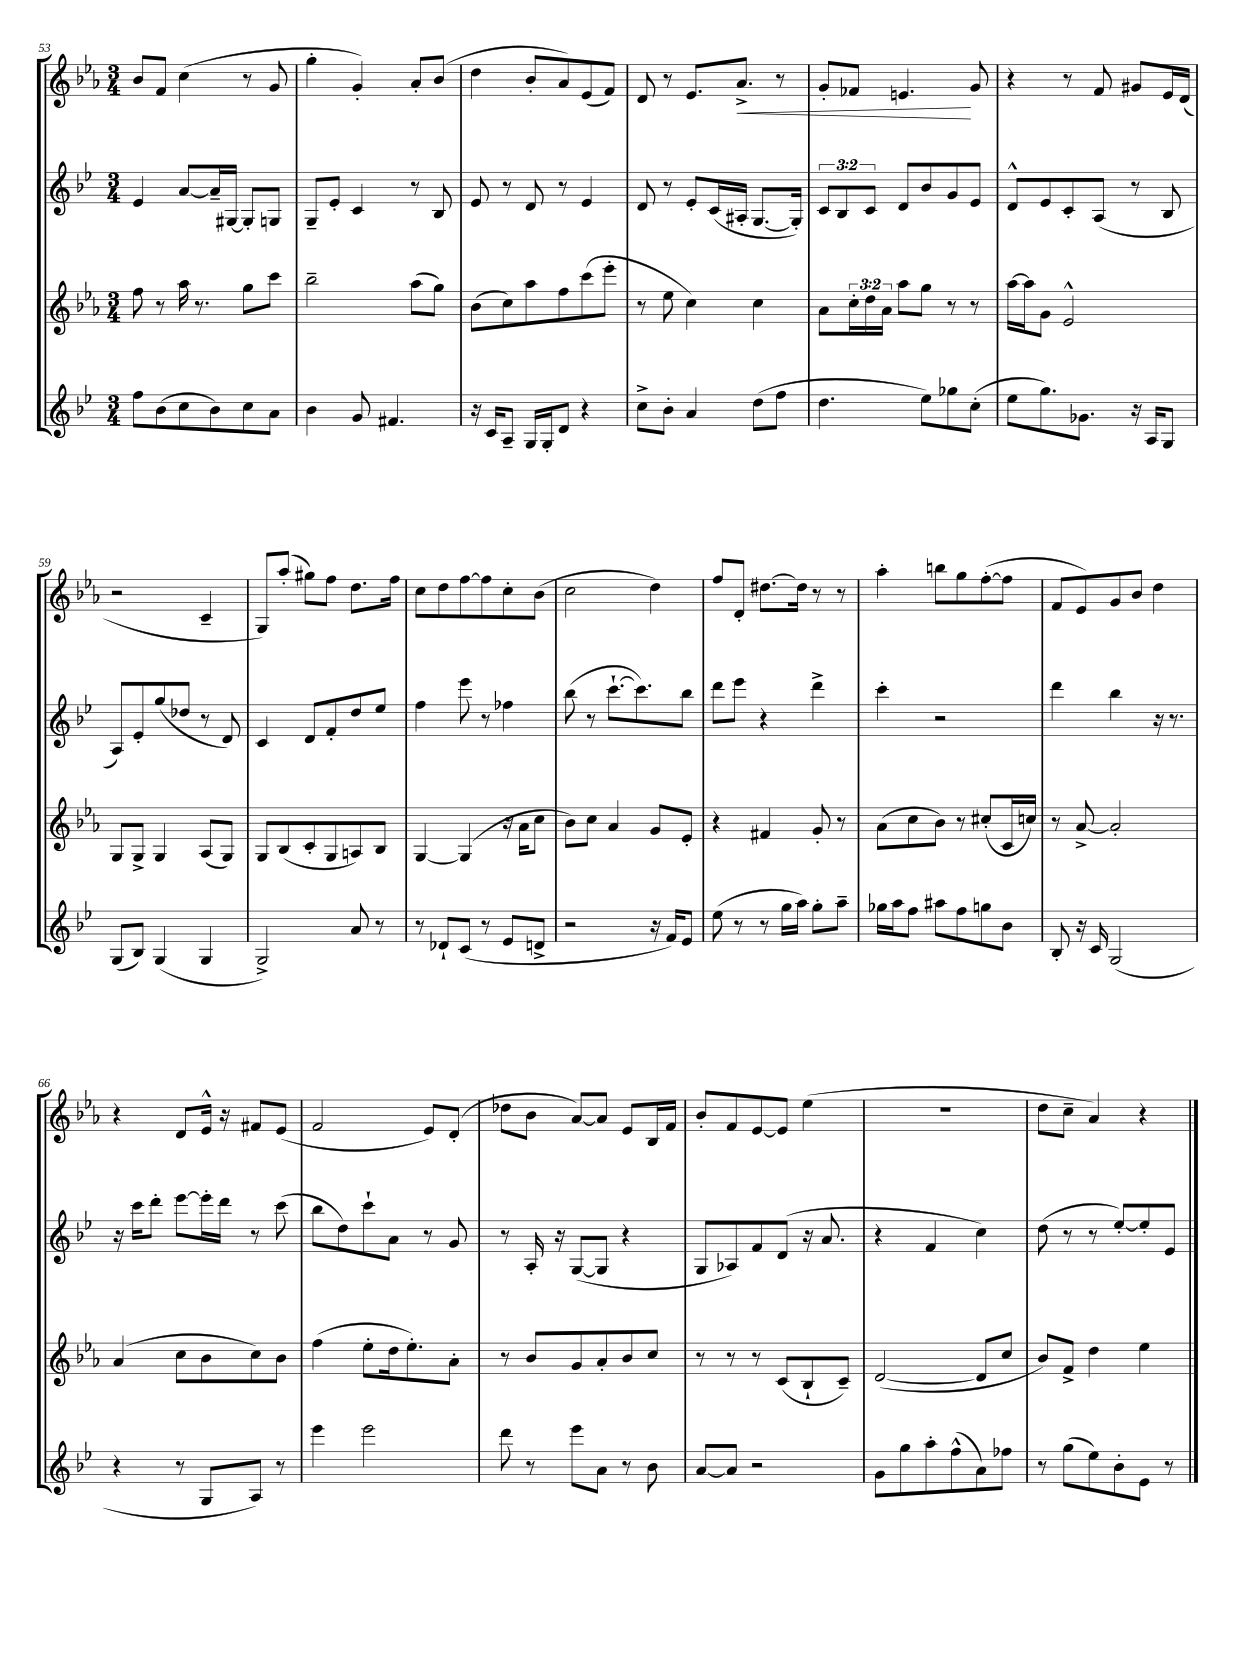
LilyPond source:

<<
\new StaffGroup <<
\new Staff = "s0" {
    \clef treble \key ees \major \numericTimeSignature \time 3/4
    bes'8 f'8 c''4( r8 g'8 |
    g''4-. g'4-.) aes'8-. bes'8( |
    d''4 bes'8-. aes'8) ees'8( f'8) |
    d'8 r8 ees'8. aes'8.->\< r8 |
    g'8-. fes'8 e'4.\! g'8 |
    r4 r8 f'8 gis'8 ees'16 d'16( |
    r2 c'4-- |
    g8) aes''8-.( gis''8) f''8 d''8. f''16 |
    c''8 d''8 f''8~ f''8 c''8-. bes'8( |
    c''2 d''4) |
    f''8 d'8-. dis''8.~ dis''16 r8 r8 |
    aes''4-. b''8 g''8 f''8~-.( f''8 |
    f'8 ees'8) g'8 bes'8 d''4 |
    r4 d'8 ees'16-^ r16 fis'8 ees'8( |
    f'2 ees'8) d'8-.( |
    des''8 bes'8 aes'8~) aes'8 ees'8 bes16 f'16 |
    bes'8-. f'8 ees'8~ ees'8 ees''4( |
    R2. |
    d''8 c''8-- aes'4) r4 \bar "|." |
}
\new Staff = "s1" {
    \clef treble \key bes \major \numericTimeSignature \time 3/4 \override Staff.TupletNumber.text = #tuplet-number::calc-fraction-text
    ees'4 a'8~ a'16-- gis16~ gis8-. g8 |
    g8-- ees'8-. c'4 r8 bes8 |
    ees'8 r8 d'8 r8 ees'4 |
    d'8 r8 ees'8-. c'16( ais16-. g8.~ g16-.) |
    \tuplet 3/2 { c'8 bes8 c'8 } d'8 bes'8 g'8 ees'8 |
    d'8-^ ees'8 c'8-. a8( r8 bes8 |
    a8) ees'8-. g''8( des''8 r8 d'8) |
    c'4 d'8 f'8-. d''8 ees''8 |
    f''4 ees'''8 r8 fes''4 |
    bes''8( r8 c'''8.~-! c'''8.) bes''8 |
    d'''8 ees'''8 r4 d'''4-> |
    c'''4-. r2 |
    d'''4 bes''4 r16 r8. |
    r16 c'''16 d'''8-. ees'''8~ ees'''16-. d'''16 r8 c'''8( |
    bes''8 d''8) c'''8-! a'8 r8 g'8 |
    r8 a16-. r16 g8~( g8 r4 |
    g8 aes8) f'8 d'8( r16 a'8. |
    r4 f'4 c''4) |
    d''8( r8 r8 ees''8~-.) ees''8-. ees'8 \bar "|." |
}
\new Staff = "s2" {
    \clef treble \key ees \major \numericTimeSignature \time 3/4 \override Staff.TupletNumber.text = #tuplet-number::calc-fraction-text
    f''8 r8 aes''16 r8. g''8 c'''8 |
    bes''2-- aes''8( g''8) |
    bes'8( c''8) aes''8 f''8 c'''8( ees'''8-. |
    r8 ees''8 c''4) c''4 |
    aes'8 \tuplet 3/2 { c''16-. d''16 aes'16 } aes''8 g''8 r8 r8 |
    aes''16~ aes''16 g'8 ees'2-^ |
    g8 g8-> g4 aes8( g8) |
    g8 bes8( c'8-. g8 a8) bes8 |
    g4~ g4( r16 aes'16 c''8 |
    bes'8) c''8 aes'4 g'8 ees'8-. |
    r4 fis'4 g'8-. r8 |
    aes'8( c''8 bes'8) r8 cis''8-.( c'16 c''16) |
    r8 aes'8~-> aes'2-. |
    aes'4( c''8 bes'8 c''8) bes'8 |
    f''4( ees''8-. d''16 ees''8.-.) aes'8-. |
    r8 bes'8 g'8 aes'8-. bes'8 c''8 |
    r8 r8 r8 c'8( bes8-! c'8--) |
    d'2~( d'8 c''8 |
    bes'8) f'8-> d''4 ees''4 \bar "|." |
}
\new Staff = "s3" {
    \clef treble \key bes \major \numericTimeSignature \time 3/4
    f''8 bes'8( c''8 bes'8) c''8 a'8 |
    bes'4 g'8 fis'4. |
    r16 c'16 a8-- g16 g16-. d'8 r4 |
    c''8-> bes'8-. a'4 d''8( f''8 |
    d''4. ees''8) ges''8 c''8-.( |
    ees''8 g''8.) ges'8. r16 a16 g8 |
    g8( bes8) g4( g4 |
    g2->) a'8 r8 |
    r8 des'8-! c'8( r8 ees'8 d'8-> |
    r2 r16 f'16) ees'8 |
    ees''8( r8 r8 g''16 a''16) g''8-. a''8-- |
    ges''16 a''16 f''8 ais''8 f''8 g''8 bes'8 |
    bes8-. r16 c'16 g2( |
    r4 r8 g8 a8) r8 |
    ees'''4 ees'''2 |
    d'''8 r8 ees'''8 a'8 r8 bes'8 |
    a'8~ a'8 r2 |
    g'8 g''8 a''8-. f''8-^( a'8) fes''8 |
    r8 g''8( ees''8) bes'8-. ees'8 r8 \bar "|." |
}
>>
>>
\layout { \context { \Score currentBarNumber = #53 } }
